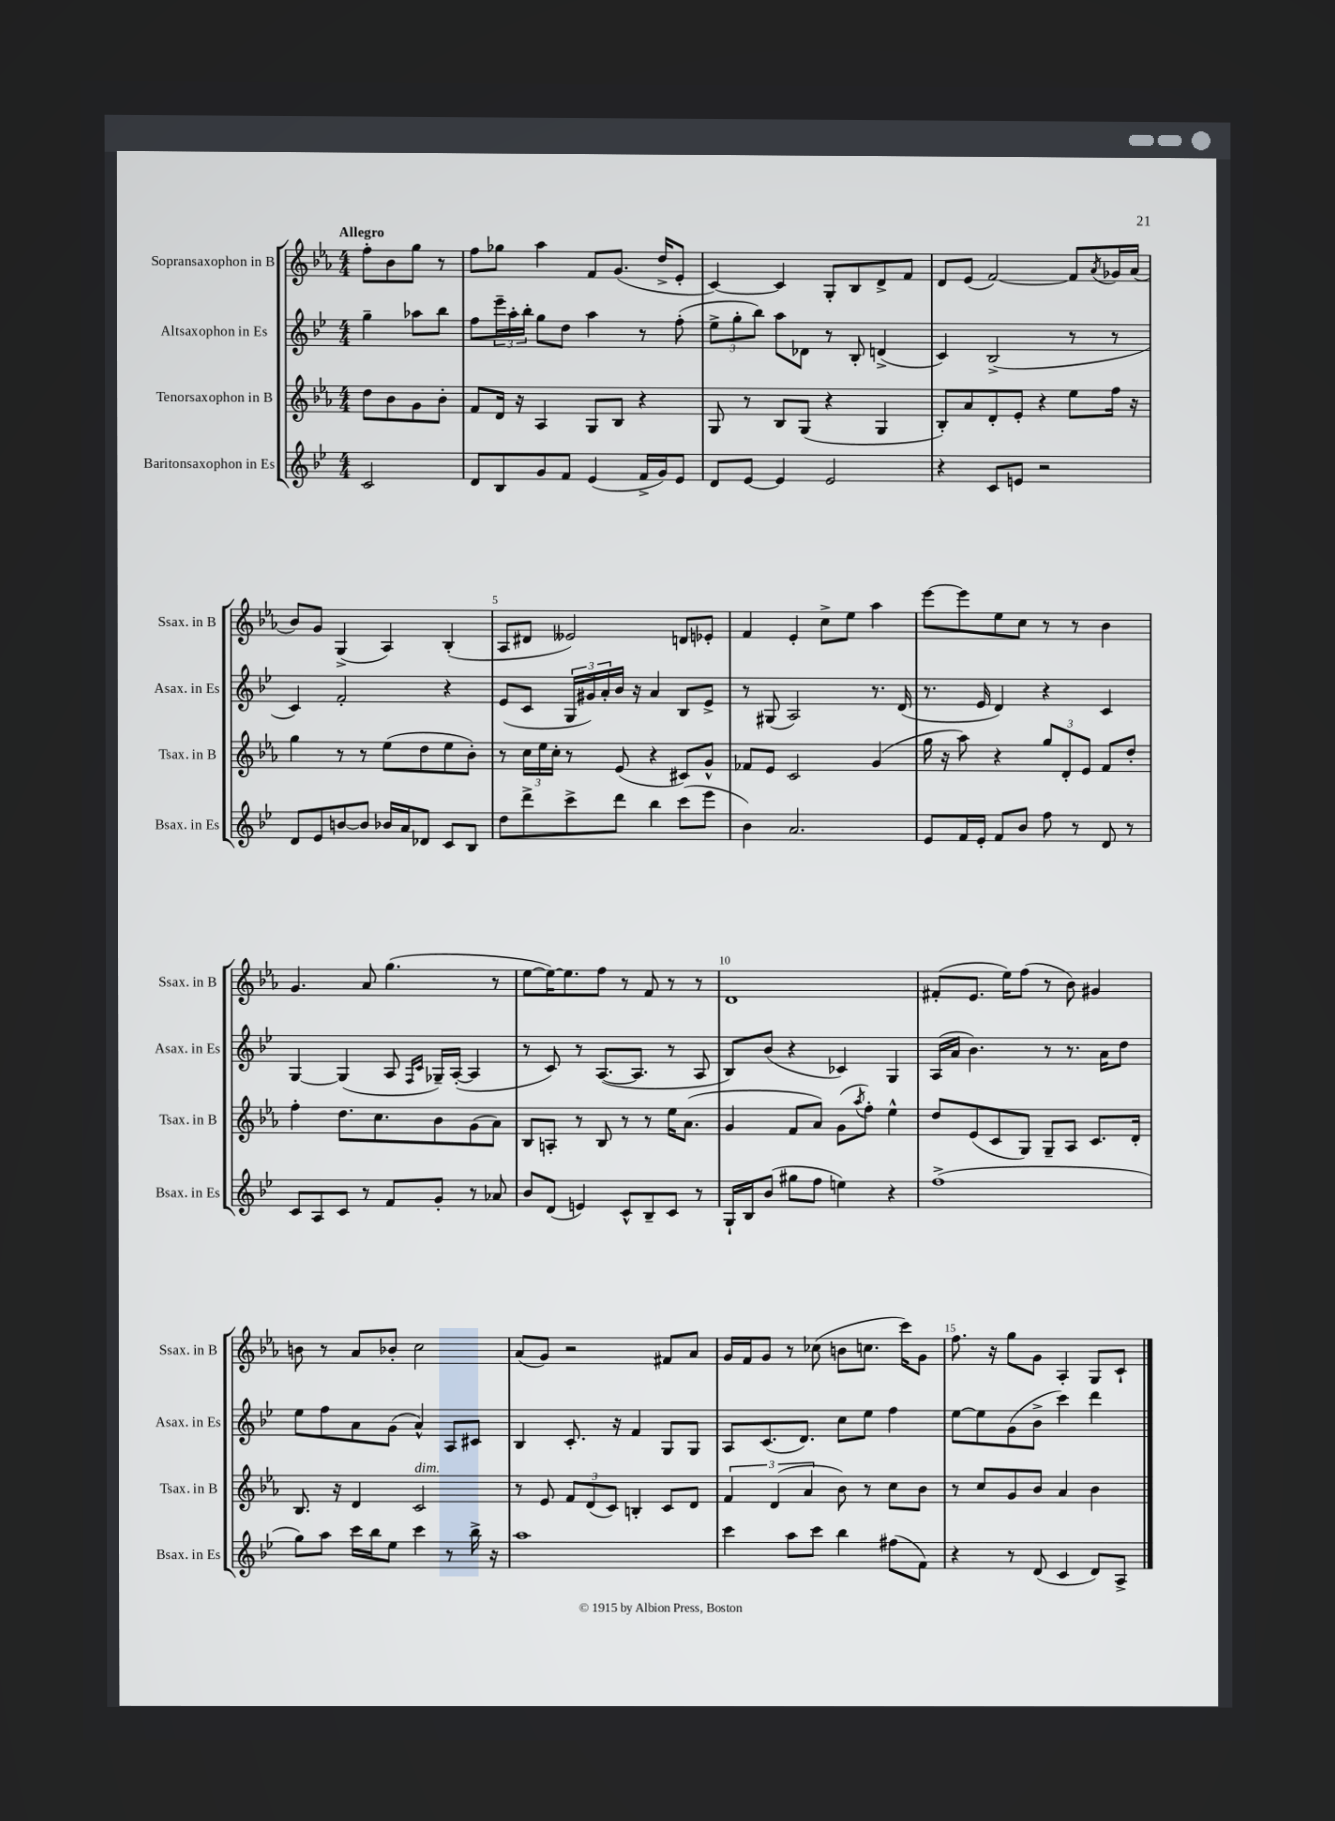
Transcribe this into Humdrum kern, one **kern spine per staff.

**kern	**kern	**kern	**kern
*staff4	*staff3	*staff2	*staff1
*clefG2	*clefG2	*clefG2	*clefG2
*k[b-e-]	*k[b-e-a-]	*k[b-e-]	*k[b-e-a-]
*M4/4	*M4/4	*M4/4	*M4/4
2c	8dd	4gg~	8ff'
.	8b-	.	8b-
.	8g	8aa-	8gg
.	8b-'	8bb-	8r
=	=	=	=
8d	8f	8ff	8ff
8B-	16d	24eee-~	8gg-
.	.	24aa'	.
.	16r	.	.
.	.	24bb-'	.
8g	4A-	8gg	4aa-
8f	.	8dd	.
(4e-	8G	4aa	8f
.	8B-	.	(8.g
16f^	4r	8r	.
16g)	.	.	16dd^
8e-	.	(8ff'	8e-'
=	=	=	=
8d	8G	12ee-^	[4c)
.	.	12gg'	.
[8e-	8r	.	.
.	.	12bb-)	.
4e-]	8B-	8aa	4c]
.	(8G	8d-	.
2e-	4r	8r	8G'
.	.	8B-'	8B-
.	4G	(4d^	8d^
.	.	.	8f
=	=	=	=
4r	8B-')	4c)	8d
.	8a-	.	(8e-
8c	8d'	(2B-^	[2f)
8e	8e-'	.	.
2r	4r	.	.
.	8ee-	8r	8f]
.	.	.	8qa-
.	16ff	8r	16g-
.	16r	.	(16a-
=	=	=	=
8d	4gg	4c)	8b-)
8e-	.	.	8g
[8b	8r	2f'	(4G^
8b]	8r	.	.
16b-	(8ee-	.	4A-)
16a	.	.	.
8d-	8dd	.	.
8c	8ee-	4r	(4B-'
8B-	8b-')	.	.
=	=	=	=
8dd	8r	(8e-	8A-
8ddd^	24cc	8c	8d#
.	24ee-	.	.
.	24cc'	.	.
8ccc^	8r	24G	2e--)
.	.	24g#)	.
.	.	24a'	.
8ddd	(8e-	16b-	.
.	.	16r	.
4bb-	4r	4a	.
(8ccc	8c#)	8B-	8d
8eee-	8g^^	8e-^	8e-'
=	=	=	=
4b-)	8f-	8r	4f
.	8e-	(8G#	.
2.a	2c	2A)	4e-'
.	.	.	8cc^
.	.	.	8ee-
.	(4g	8.r	4aa-
.	.	(16d	.
=	=	=	=
8e-	16gg	8.r	[8eee-
.	16r	.	.
16f	8aa-)	.	8eee-]
16e-'	.	16e-	.
8f	4r	4d)	8ee-
8b-	.	.	8cc
8ff	12gg	4r	8r
.	12d'	.	.
8r	.	.	8r
.	12e-	.	.
8d	8f	4c	4b-
8r	8dd'	.	.
=	=	=	=
8c	4ff'	[4G	4.g
8A	.	.	.
8c	8.dd	(4G]	.
8r	.	.	8a-
.	8.cc	.	.
8f	.	8A	(4.gg
.	.	16qqF	.
.	.	16qqc	.
8g'	8b-	16G-~)	.
.	.	([16A'	.
8r	(8g	4A]	.
8a-	8a-)	.	8r
=	=	=	=
8b-	8B-	8r	[8ee-
(8d	8A'	8c)	16ee-_)
.	.	.	8.ee-]
4e)	8r	8r	.
.	8B-	([8.A	8ff
8c^^	8r	.	8r
.	.	8.A]	.
8B-~	8r	.	8f
8c	16ee-	8r	8r
.	(8.a-	.	.
8r	.	8A	8r
=	=	=	=
16G`	4g	8B-)	1d
16B-	.	.	.
(8b-	.	(8b-	.
8gg#	8f	4r	.
8ff	8a-)	.	.
4ee)	(8g	4c-)	.
.	8qaa-	.	.
.	8ff')	.	.
4r	4ee-^^	4G	.
=	=	=	=
(1ff^	8dd	(16A	(8f#'
.	.	16a	.
.	(8e-	4.b-)	8.e-
.	8c	.	.
.	.	.	16ee-)
.	8G)	.	(8ff
.	8G~	8r	8r
.	8A-	8.r	8b-)
.	8.c	.	4g#
.	.	16a	.
.	.	8dd	.
.	16d'	.	.
=	=	=	=
8gg)	8.B-	8ee-	8b
8aa	.	8ff	8r
.	16r	.	.
16ccc	4d	8a	8a-
16bb-	.	.	.
8ee-	.	(8g	8b-'
4ccc	2c	4a^^)	2cc
8r	.	8A	.
16bb-^	.	8c#	.
16r	.	.	.
=	=	=	=
1aa	8r	4B-	(8a-
.	8e-	.	8g)
.	12f	8.c'	2r
.	(12d	.	.
.	12c)	.	.
.	.	16r	.
.	4B'	4f	.
.	8c	8G	8f#
.	8d	8G	8a-
=	=	=	=
4ccc	6f	8A	16g
.	.	.	16f
.	.	(8.c	8g
.	(6d	.	.
8aa	.	.	8r
.	.	8.d)	.
.	6a-	.	.
8ccc	.	.	(8cc-
4bb-	8b-)	8cc	8b
.	8r	8ee-	8.cc
(8ff#	8cc	4ff	.
.	.	.	16ccc)
8f)	8b-	.	8g
=	=	=	=
4r	8r	[8ee-	8.ff
.	8cc	8ee-]	.
.	.	.	16r
8r	8g	(8g	8gg
(8d	8b-	8b-^	8g
4c	4a-	4ccc)	4A-'
8d)	4b-	4ddd	8G
8A^	.	.	8c`
==	==	==	==
*-	*-	*-	*-
